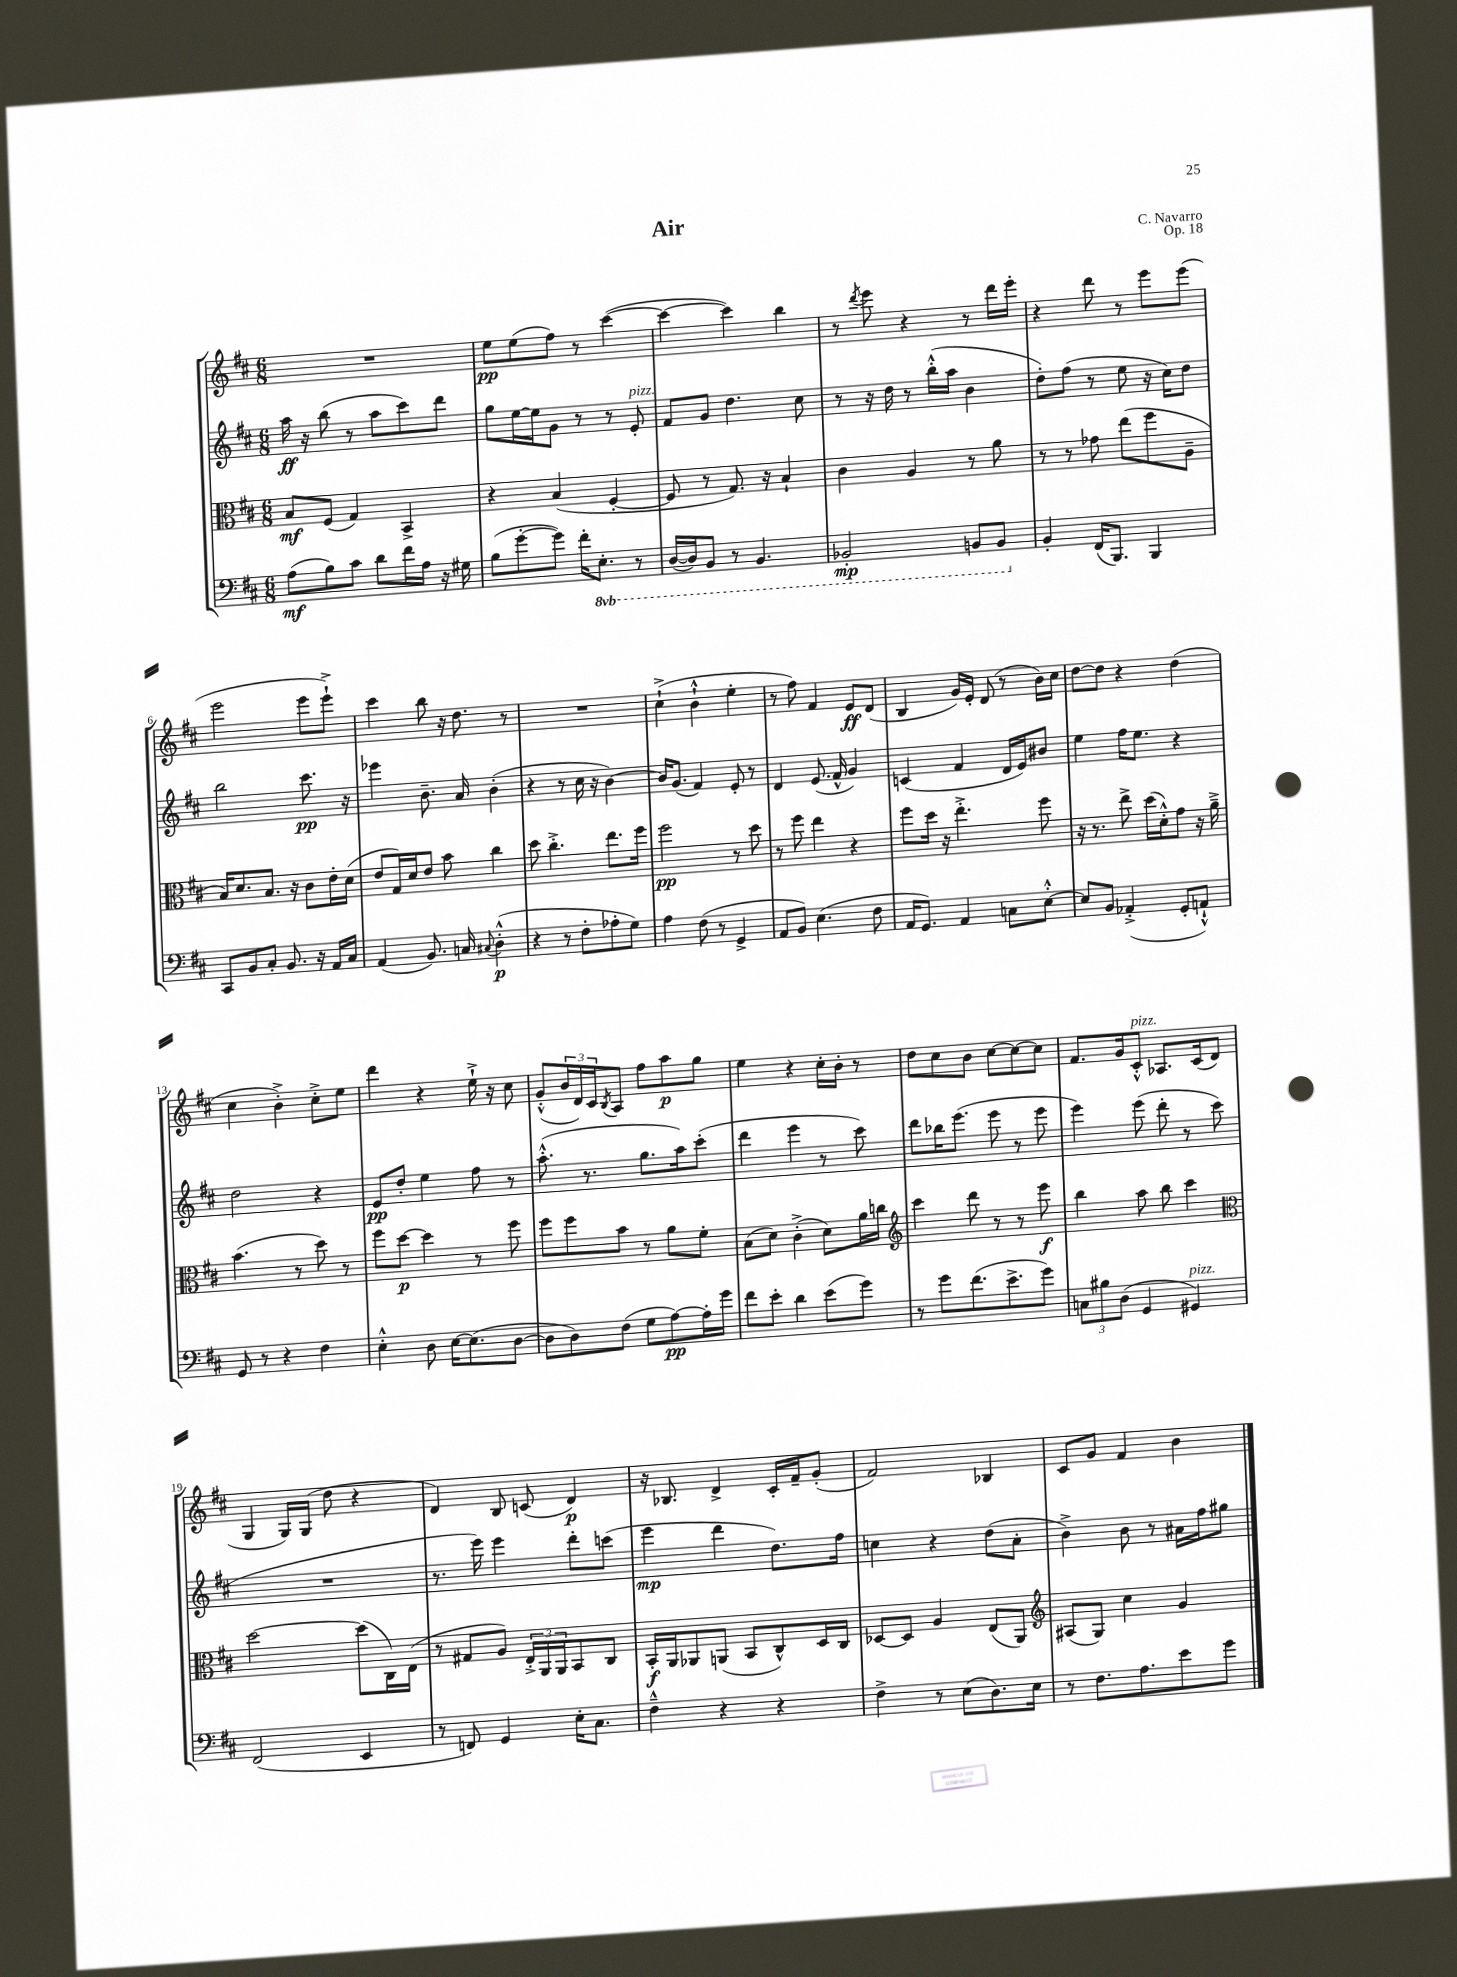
\header { title = "Air" composer = "C. Navarro" opus = "Op. 18" }
<<
\new StaffGroup <<
\new Staff = "s0" {
    \clef treble \key d \major \numericTimeSignature \time 6/8
    R2. |
    e''8\pp e''8( fis''8) r8 cis'''4~( |
    cis'''4~ cis'''4) b''4 |
    r8 \acciaccatura { d'''8 } e'''8 r4 r8 d'''16 e'''16-. |
    r4 d'''8 r8 e'''8 e'''8( |
    e'''2 e'''8 e'''8-!->) |
    cis'''4 b''8 r16 d''8. r8 |
    R2. |
    cis''4-!->( b'4-!-^ e''4-. |
    r8 fis''8) fis'4 e'8\ff d'8( |
    b4 g'16) e'16-. d'8( r8 b'16) cis''16 |
    d''8~ d''8 r4 d''4( |
    cis''4 b'4-.->) cis''8-.-> e''8 |
    d'''4 r4 e''16-!-> r16 cis''8 |
    g'8-.-^( \tuplet 3/2 { b'16 d'16) cis'16 } \acciaccatura { b8 } a8 fis''8 a''8\p g''8 |
    e''4 r4 cis''16-. b'16-. r8 |
    d''8 cis''8 b'8 cis''8~ cis''8~ cis''8 |
    fis'8. g'16 cis'8-.-^^\markup { \italic "pizz." } aes8. cis'16( d'8 |
    g4 g16) g16( d''8 r4 |
    d'4) b8 c'8( d'4\p) |
    r16 bes8. d'4-> cis'16-. fis'16-- g'8-.( |
    fis'2) bes4 |
    cis'8 g'8 fis'4 b'4 \bar "|." |
}
\new Staff = "s1" {
    \clef treble \key d \major \numericTimeSignature \time 6/8
    a''16\ff r16 b''8( r8 a''8 cis'''8) d'''8 |
    g''8 e''16~ e''16 g'8 r8 r8 e'8-.^\markup { \italic "pizz." } |
    fis'8 g'8 d''4. cis''8 |
    r8 r16 d''16 r8 b''16-.-^( a''16 b'4 |
    d''8-.) fis''8( r8 e''8 r16 cis''16) d''8 |
    b''2 cis'''8.\pp r16 |
    ees'''4 b'8.-- a'16 b'4-.( |
    r4 r8 cis''16 r16 b'4~) |
    b'16 g'8.( fis'4) e'8-. r8 |
    d'4 e'8.( fis'16-^ g'4) |
    c'4( fis'4 d'16 e'16) bis'8 |
    e''4 fis''16 e''8. r4 |
    d''2 r4 |
    e'8\pp d''8-. e''4 fis''8 r8 |
    a''8.-.-^( r8. g''8. a''16) cis'''8-.( |
    d'''4 e'''4 r8 cis'''8) |
    d'''8 bes''16 e'''8.( e'''8 r8 e'''8 |
    e'''4) e'''8( d'''8-. r8 cis'''8 |
    R2. |
    r8. e'''16) e'''4 d'''8-. c'''8( |
    e'''4\mp d'''4 d''8.) fis''16 |
    c''4 r4 d''8( a'8-. |
    b'4->) b'8 r8 ais'16 fis''16 gis''8 \bar "|." |
}
\new Staff = "s2" {
    \clef alto \key d \major \numericTimeSignature \time 6/8
    b8\mf fis8( g4) b,4-> |
    r4 b4( fis4~-. |
    fis8 r8 g8.) r16 b4-! |
    cis'4 a4 r8 a'8 |
    r8 r8 ges'8 e''8( fis''8 a8-- |
    b16) d'8. b8. r16 cis'8 e'16-. d'16( |
    e'8 g16) d'16 e'8 b'8 cis''4 |
    d''8 cis''4.-.-> e''8. fis''16 |
    fis''2\pp r8 d''8 |
    r8 fis''8 e''4 r4 |
    fis''8 d''16 r16 e''4.-.-> fis''8 |
    r16 r8. e''8-> d''16( d'16-.-^) g'8 r16 a'16---> |
    b'4.( r8 d''8) r8 |
    fis''8 d''8~\p d''4 r8 fis''8 |
    fis''8 fis''8 b'8 r8 a'8 fis'8-. |
    b8( d'8) cis'4-.->( d'8) a'16 c''16 |
    \clef treble cis'''4 d'''8 r8 r8 e'''8\f |
    b''4 a''8 b''8 cis'''4 |
    \clef alto d''2~ d''8( cis16) e16( |
    r8 gis8 a8) \tuplet 3/2 { e16-.-> a,16 a,16 } b,8 cis8 |
    b,16-.\f a,16 aes,8 a,8( b,8 cis8-^) d16 cis16 |
    des8~ des8 a4 e8( a,8) |
    \clef treble ais8( g8) cis''4 g'4 \bar "|." |
}
\new Staff = "s3" {
    \clef bass \key d \major \numericTimeSignature \time 6/8 \set Staff.ottavationMarkups = #ottavation-simple-ordinals
    a8\mf( b8) cis'8 d'8 fis'16 a16 r16 gis16 |
    b8( g'8~-. g'8) fis'16-. \ottava #-1 e,8.-. r8 |
    d,16~( d,16) b,,8 r8 b,,4. |
    bes,,2-.\mp b,,8 b,,8 \ottava #0 |
    b,4-. fis,16( b,,8.) b,,4 |
    cis,8 b,8 cis8-. b,8. r16 a,16 cis16 |
    a,4( b,8.) c16 \appoggiatura { cis8 } d4-.-^\p( |
    r4 r8 fis8-. aes8-. g8) |
    a4 fis8( r8 g,4-> |
    a,8 b,8) e4.( fis8 |
    a,16 g,8.) a,4 c8 e8~-.-^ |
    e8 b,8 aes,4-.->( g,8-. a,8-!-^) |
    g,8 r8 r4 fis4 |
    e4-.-^ d8 e16~ e8.( d8~ |
    d8 d8) fis8( g8 a8~\pp) a16-. g'16 |
    fis'8 e'8-. d'4 e'8( g'8) |
    r8 g'8 fis'8.( e'8.-> g'8) |
    \tuplet 3/2 { c8 bis8 d8( } g,4 gis,4^\markup { \italic "pizz." }) |
    fis,2( e,4 |
    r8 f,8) g,4 e16-. cis8. |
    fis4---^ r4 r4 |
    fis4-> r8 e8( d8.) e16 |
    r8 fis8. a8. e'8 g'8 \bar "|." |
}
>>
>>
